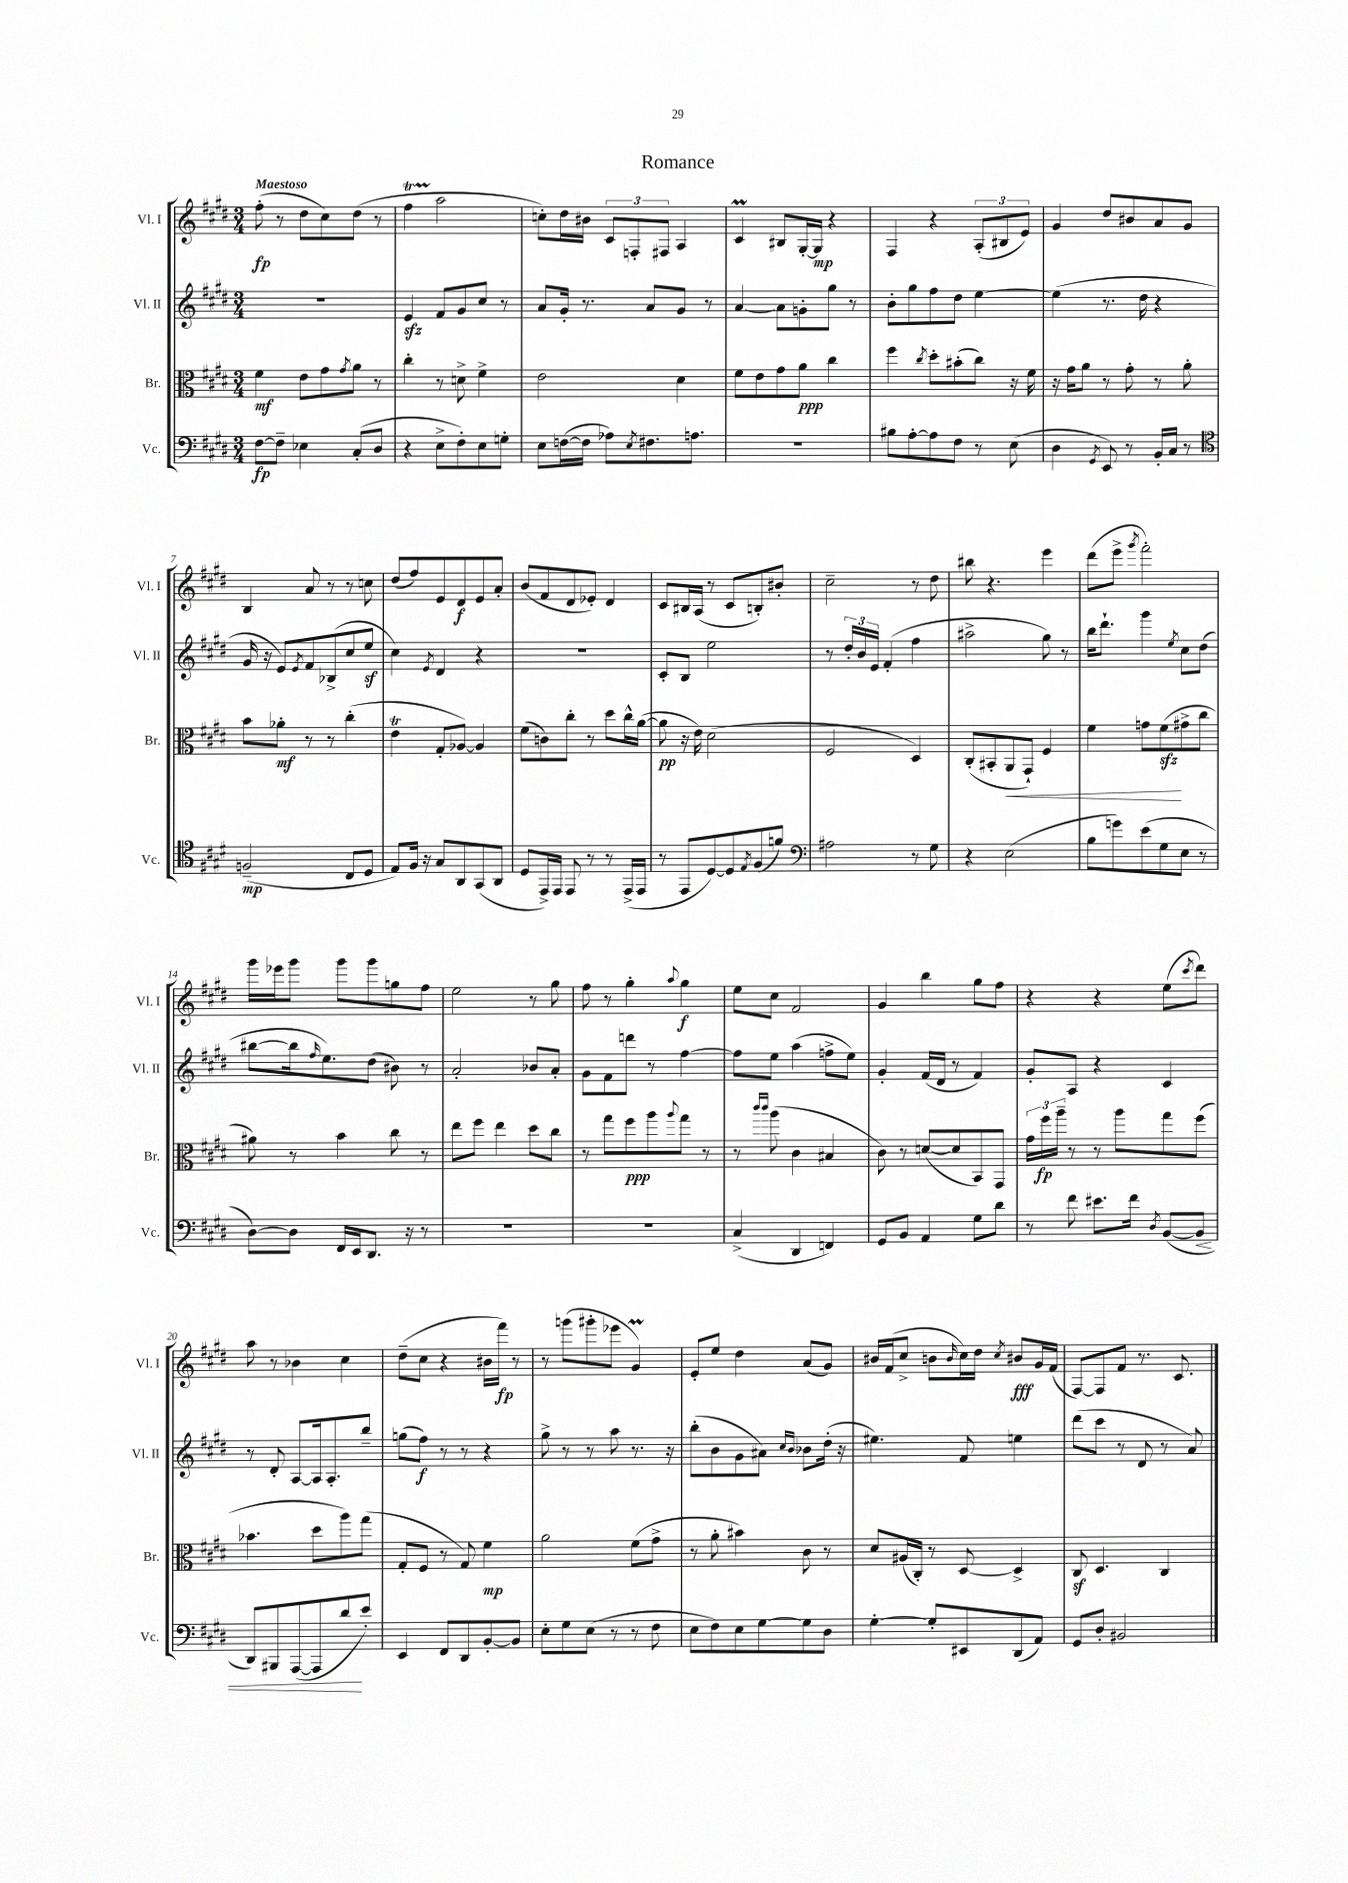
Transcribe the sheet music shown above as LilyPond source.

\header { title = "Romance" }
<<
\new StaffGroup <<
\new Staff = "s0" \with { instrumentName = "Vl. I" shortInstrumentName = "Vl. I" } {
    \clef treble \key e \major \numericTimeSignature \time 3/4 \tempo "Maestoso"
    fis''8-.\fp( r8 dis''8 cis''8) dis''8( r8 |
    fis''4\startTrillSpan a''2\stopTrillSpan |
    c''8-.) dis''16 bis'16 \tuplet 3/2 { cis'8 f8-. fis8 } a4 |
    cis'4\prall bis8 gis16~-. gis16\mp r4 |
    fis4 r4 \tuplet 3/2 { a8-.( bis8 e'8) } |
    gis'4 dis''8 bis'8 a'8 gis'8 |
    b4 a'8 r8 r8 c''8 |
    dis''8( fis''8) e'8 dis'8\f e'8 a'8-. |
    b'8( fis'8 dis'8 ees'8-.) dis'4 |
    cis'8 bis16 a16( r8 cis'8 b8-.) bis'8-. |
    cis''2-- r8 dis''8 |
    bis''8 r4. e'''4 |
    dis'''8( e'''8-> \acciaccatura { gis'''8 } fis'''2-.) |
    gis'''16 ees'''16 gis'''8 gis'''8 gis'''8 g''8 fis''8 |
    e''2 r8 gis''8 |
    fis''8 r8 gis''4-. \appoggiatura { a''8 } gis''4\f |
    e''8 cis''8 fis'2 |
    gis'4 b''4 gis''8 fis''8 |
    r4 r4 e''8( \acciaccatura { cis'''8 } dis'''8) |
    a''8 r8 bes'4 cis''4 |
    dis''8--( cis''8 r4 bis'16 fis'''16\fp) r8 |
    r8 g'''8( gis'''8-. ees'''8 gis'4\prall) |
    e'8-. e''8 dis''4 a'8( gis'8) |
    bis'16 fis'16( cis''8-> b'8 \grace { b'16 } cis''16) dis''16 \acciaccatura { cis''8 } bis'8\fff gis'16 fis'16( |
    fis8~) fis8 fis'8 r8. cis'8. \bar "|." |
}
\new Staff = "s1" \with { instrumentName = "Vl. II" shortInstrumentName = "Vl. II" } {
    \clef treble \key e \major \numericTimeSignature \time 3/4
    R2. |
    e'4\sfz fis'8 gis'8 cis''8 r8 |
    a'8 gis'16-. r8. a'8 gis'8 r8 |
    a'4~ a'8 g'8-. gis''8 r8 |
    b'8-. gis''8 fis''8 dis''8 e''4~ |
    e''4( r8. dis''16 r4 |
    gis'16 r16 e'8) \acciaccatura { e'8 } fis'8 bes8->( cis''8 e''8\sf |
    cis''4) \acciaccatura { e'8 } dis'4 r4 |
    R2. |
    cis'8-. b8 e''2 |
    r8 \tuplet 3/2 { dis''16-. b'16 e'16 } fis'4-.( fis''4 |
    ais''2-> gis''8) r8 |
    b''16 dis'''8.-! gis'''4 \acciaccatura { e''8 } cis''8 dis''8( |
    bis''8~ bis''16 \grace { fis''16 } e''8.) dis''8( bis'8) r8 |
    a'2-. bes'8 a'8-. |
    gis'8 fis'8 d'''8 r8 fis''4~ |
    fis''8 e''8 a''4( f''8-> e''8) |
    gis'4-. fis'16( dis'16 r8 fis'4) |
    gis'8-. a8 r4 cis'4 |
    r8 dis'8-. a8~ a16 a8.-. b''8-- |
    g''8( fis''8\f) r8 r8 r4 |
    gis''8-> r8 r8 a''8 r8. r16 |
    b''8-.( b'8 gis'8 ais'8) \grace { cis''16 b'16 } bes'8 dis''16-.( r16 |
    eis''4.) fis'8 e''4 |
    dis'''8( cis'''8 r8 dis'8 r8 a'8) \bar "|." |
}
\new Staff = "s2" \with { instrumentName = "Br." shortInstrumentName = "Br." } {
    \clef alto \key e \major \numericTimeSignature \time 3/4
    fis'4\mf e'8 gis'8 \acciaccatura { gis'8 } a'8 r8 |
    cis''4-. r8 d'8-> fis'4-> |
    e'2 dis'4 |
    fis'8 e'8 gis'8 a'8\ppp cis''4 |
    fis''4 \acciaccatura { cis''8 } dis''8-. bis'8-.( cis''8) r16 fis'16 |
    r16 gis'16 a'8 r8 gis'8-. r8 a'8-. |
    b'8 aes'8-.\mf r8 r8 cis''4-.( |
    e'4\trill gis8-. aes8~) aes4 |
    fis'8( c'8) cis''8-. r8 dis''8 cis''16-^ a'16~( |
    a'8\pp r16 e'16) dis'2( |
    fis2 dis4) |
    cis8-.( bis,8-. a,8\< gis,8-!) fis4 |
    fis'4 g'8 fis'8\sfz\!( gis'8-> cis''8 |
    ais'8) r8 b'4 cis''8 r8 |
    e''8 fis''8 e''4 dis''8 cis''8 |
    r8 gis''8 fis''8\ppp a''8 \appoggiatura { a''8 } gis''8 r8 |
    r8 \grace { cis'''16 cis'''16 } a''8( cis'4 bis4 |
    cis'8) r8 d'8~( d'8 b,8) gis,8 |
    \tuplet 3/2 { gis'16 fis''16\fp a''16-- } r8 r8 a''8 gis''8 fis''8( |
    bes'4. dis''8 a''8) gis''8( |
    gis8-. fis8 r8 gis8) fis'4\mp |
    a'2 fis'8( gis'8-> |
    r8 a'8-. bis'4) cis'8 r8 |
    dis'8 ais16( cis16-.) r8 dis8~ dis4-> |
    cis8\sf dis4. cis4 \bar "|." |
}
\new Staff = "s3" \with { instrumentName = "Vc." shortInstrumentName = "Vc." } {
    \clef bass \key e \major \numericTimeSignature \time 3/4
    fis8~\fp fis8-- ees4 cis8-.( dis8 |
    r4 e8-> fis8-.) e8 g8-. |
    e8 f16~( f16 aes8) \acciaccatura { e8 } fis8. a8. |
    R2. |
    bis8 a8~-. a8 fis8 r8 e8( |
    dis4 \acciaccatura { gis,8 } e,8) r8 b,16-. cis16 r8 |
    \clef tenor f2--\mp( cis8 dis8 |
    e8) fis16 r16 gis8 a,8 gis,8( a,8 |
    dis8 e,16->) e,16 e,8 r8 r8 e,16->( e,16 |
    r8 e,8 dis8~) dis8 \acciaccatura { e8 } fis8( f'8) |
    \clef bass ais2 r8 gis8 |
    r4 e2( |
    b8 g'8) e'8( gis8 e8 r8 |
    dis8~) dis8 fis,16 e,16 dis,8. r16 r8 |
    R2. |
    R2. |
    cis4->( dis,4 f,4) |
    gis,8 b,8 a,4 gis8 dis'8 |
    r8 fis'8 eis'8. fis'16 \acciaccatura { dis8 } b,8~( b,8\< |
    dis,8) bis,,8 a,,8~( a,,8 dis'8\! e'8-.) |
    e,4 fis,8 dis,8 b,8~-. b,8 |
    e8-. gis8 e8( r8 r8 fis8 |
    e8 fis8) e8 gis8~ gis8 dis8 |
    gis4~-. gis8-. eis,8 dis,8( a,8) |
    gis,8 dis8-. bis,2 \bar "|." |
}
>>
>>
